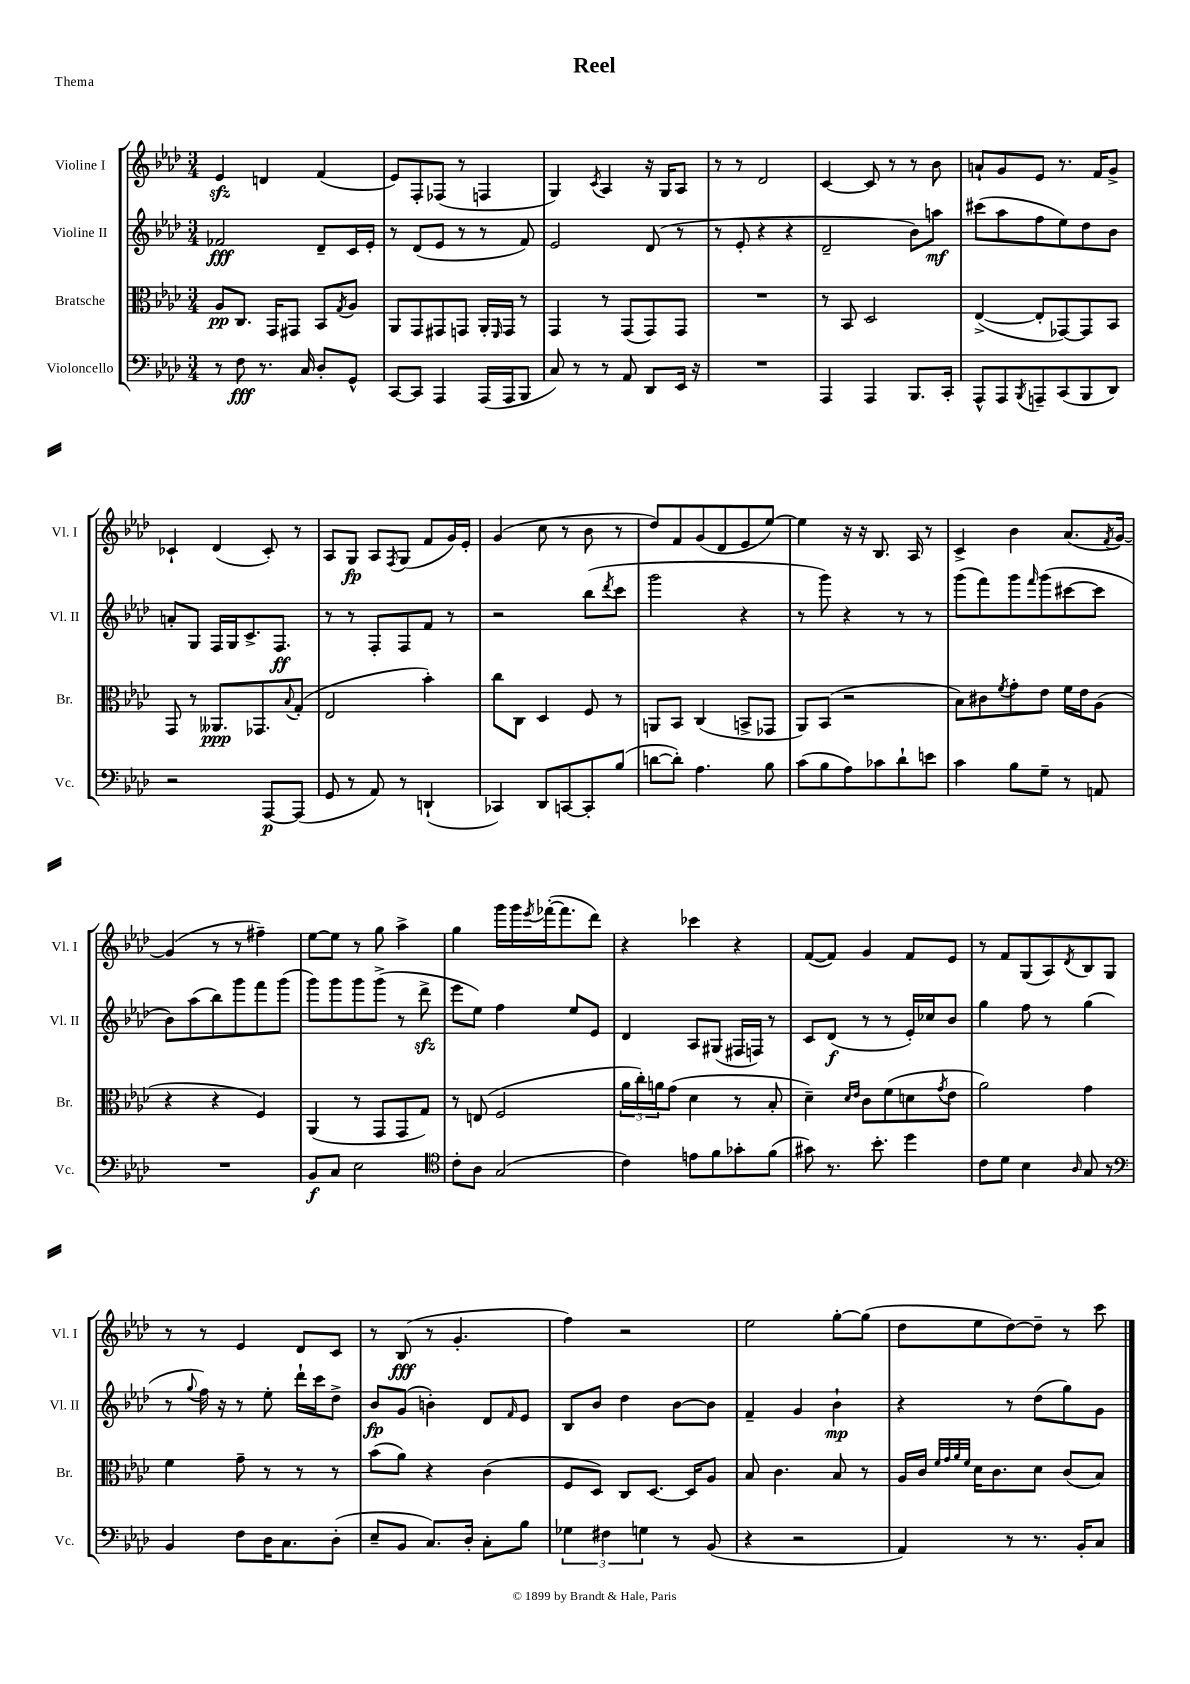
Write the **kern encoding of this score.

**kern	**dynam	**kern	**dynam	**kern	**dynam	**kern	**dynam
*part4	*part4	*part3	*part3	*part2	*part2	*part1	*part1
*staff4	*staff4	*staff3	*staff3	*staff2	*staff2	*staff1	*staff1
*I"Violoncello	*	*I"Bratsche	*	*I"Violine II	*	*I"Violine I	*
*I'Vc.	*	*I'Br.	*	*I'Vl. II	*	*I'Vl. I	*
*clefF4	*	*clefC3	*	*clefG2	*	*clefG2	*
*k[b-e-a-d-]	*	*k[b-e-a-d-]	*	*k[b-e-a-d-]	*	*k[b-e-a-d-]	*
*M3/4	*	*M3/4	*	*M3/4	*	*M3/4	*
=1	=1	=1	=1	=1	=1	=1	=1
8r	.	8A-/L	pp	2f-X/	fff	4e-zz/	.
8F\	fff	8.C/J	.	.	.	.	.
8.r	.	.	.	.	.	4dn/	.
.	.	16GG/KL	.	.	.	.	.
.	.	8GG#X/J	.	.	.	.	.
16C/	.	.	.	.	.	.	.
8D-'/L	.	8BB-/L	.	8d-~/L	.	(4f/	.
.	.	8qG/	.	.	.	.	.
8GG^^/J	.	8A-/J	.	16c/L	.	.	.
.	.	.	.	16e-'/JJ	.	.	.
=2	=2	=2	=2	=2	=2	=2	=2
[8CC/L	.	8AA-/L	.	8r	.	8e-/L)	.
8CC/J]	.	8GG/	.	(8d-/L	.	8F'/	.
4AAA-/	.	8GG#X/	.	8e-/J	.	(8F-X/J	.
.	.	8GGn/J	.	8r	.	8r	.
(16AAA-/LL	.	16AA-'/LL	.	8r	.	4Fn/	.
.	.	16qqFF/	.	.	.	.	.
16AAA-/J	.	16GG/JJ	.	.	.	.	.
8BBB-/J	.	8r	.	8f/)	.	.	.
=3	=3	=3	=3	=3	=3	=3	=3
8C/)	.	4GG/	.	2e-/	.	4G/)	.
8r	.	.	.	.	.	.	.
.	.	.	.	.	.	8qc/	.
8r	.	8r	.	.	.	4A-/	.
8AA-/	.	(8GG/L	.	.	.	.	.
8DD-/L	.	8GG/)	.	(8d-/	.	16r	.
.	.	.	.	.	.	16G/KL	.
16EE-/Jk	.	8GG/J	.	8r	.	8A-/J	.
16r	.	.	.	.	.	.	.
=4	=4	=4	=4	=4	=4	=4	=4
2.r	.	2.r	.	8r	.	8r	.
.	.	.	.	8e-'/	.	8r	.
.	.	.	.	4r	.	2d-/	.
.	.	.	.	4r	.	.	.
=5	=5	=5	=5	=5	=5	=5	=5
4AAA-/	.	8r	.	2d-~/	.	[4c/	.
.	.	8BB-/	.	.	.	.	.
4AAA-/	.	2D-/	.	.	.	8c/]	.
.	.	.	.	.	.	8r	.
8.BBB-/L	.	.	.	8b-\L)	.	8r	.
.	.	.	.	8aan\J	mf	8b-\	.
16CC'/Jk	.	.	.	.	.	.	.
=6	=6	=6	=6	=6	=6	=6	=6
8AAA-^^/L	.	([4E-^/	.	(8ccc#X\L	.	8an`/L	.
8AAA-/	.	.	.	8aa-\	.	8g/	.
8qBBB-/	.	.	.	.	.	.	.
8AAAn~/	.	8E-'/L]	.	8ff\	.	8e-/J	.
(8CC/	.	[8GG-X/)	.	8ee-\)	.	8.r	.
8BBB-/	.	8GG-/]	.	8dd-\	.	.	.
.	.	.	.	.	.	16f/KL	.
8DD-/J)	.	8BB-/J	.	8b-\J	.	8g^/J	.
!!LO:LB:g=z
=7	=7	=7	=7	=7	=7	=7	=7
2r	.	8GG/	.	8an'/L	.	4c-X`/	.
.	.	8r	.	8G/J	.	.	.
.	.	8.AA--X/L	ppp	16F/LL	.	(4d-/	.
.	.	.	.	16G/J	.	.	.
.	.	.	.	8.c^/	.	.	.
.	.	8.GG-X/	.	.	.	.	.
[8AAA-/L	p	.	.	.	.	8c-'/)	.
.	.	.	.	8.F/J	ff	.	.
.	.	8qqB-/	.	.	.	.	.
(8AAA-/J]	.	(8G'/J	.	.	.	8r	.
=8	=8	=8	=8	=8	=8	=8	=8
8GG/	.	2E-/	.	8r	.	8A-/L	.
8r	.	.	.	8r	.	8G/J	fp
8AA-/)	.	.	.	8F'/L	.	8A-/L	.
.	.	.	.	.	.	8qF/	.
8r	.	.	.	8F/	.	(8G/J	.
(4DDn`/	.	4b-'\)	.	8f/J	.	8f/L	.
.	.	.	.	8r	.	16g/L)	.
.	.	.	.	.	.	16e-'/JJ	.
=9	=9	=9	=9	=9	=9	=9	=9
4CC-X/)	.	8cc\L	.	2r	.	(4g/	.
.	.	8C\J	.	.	.	.	.
8DD-/L	.	4D-/	.	.	.	8cc\	.
[8CCn/	.	.	.	.	.	8r	.
8CC'/]	.	8F/	.	(8bb-\L	.	8b-\	.
.	.	.	.	8qddd-/	.	.	.
(8B-/J	.	8r	.	8ccc\J	.	8r	.
=10	=10	=10	=10	=10	=10	=10	=10
[8dn\L	.	8AAn/L	.	2ggg\	.	8dd-/L)	.
8d'\J])	.	8BB-/J	.	.	.	8f/	.
4.A-\	.	(4C/	.	.	.	(8g/	.
.	.	.	.	.	.	8d-/	.
.	.	8BBn^/L	.	4r	.	8e-/	.
8B-\	.	8GG-X/J	.	.	.	[8ee-/J)	.
=11	=11	=11	=11	=11	=11	=11	=11
(8c\L	.	8AA-/L)	.	8r	.	4ee-\]	.
8B-\	.	(8BB-/J	.	8ggg\)	.	.	.
8A-\)	.	2r	.	4r	.	16r	.
.	.	.	.	.	.	16r	.
8c-X\	.	.	.	.	.	8.B-/	.
8d-`\	.	.	.	8r	.	.	.
.	.	.	.	.	.	16A-/	.
8en\J	.	.	.	8r	.	8r	.
=12	=12	=12	=12	=12	=12	=12	=12
4c\	.	8B-\L)	.	(8ggg\L	.	4c^/	.
.	.	8c#X\	.	8fff\)	.	.	.
.	.	8qf/	.	.	.	.	.
8B-\L	.	8g'\	.	8ggg\	.	4b-\	.
.	.	.	.	16qqfff/	.	.	.
8G~\J	.	8e-\J	.	(8ggg\	.	.	.
8r	.	16f\LL	.	[8ccc#X\	.	(8.a-/L	.
.	.	16e-\J	.	.	.	.	.
8AAn/	.	(8A-\J	.	8ccc#\J]	.	.	.
.	.	.	.	.	.	8qf/	.
.	.	.	.	.	.	[16g/Jk)	.
!!LO:LB:g=z
=13	=13	=13	=13	=13	=13	=13	=13
2.r	.	4r	.	8b-\L)	.	(4g/]	.
.	.	.	.	(8aa-\	.	.	.
.	.	4r	.	8bb-\)	.	8r	.
.	.	.	.	8ggg\	.	8r	.
.	.	4F/)	.	8fff\	.	4ff#X~\)	.
.	.	.	.	(8ggg\J	.	.	.
=14	=14	=14	=14	=14	=14	=14	=14
8BB-/L	f	(4AA-/	.	8ggg\L)	.	[8ee-\L	.
8C/J	.	.	.	8ggg\	.	8ee-\J]	.
2E-\	.	8r	.	8ggg\	.	8r	.
.	.	8GG/L	.	(8ggg^\J	.	8gg\	.
.	.	8GG/	.	8r	.	4aa-^\	.
.	.	8G/J)	.	8ddd-zz^\	.	.	.
=15	=15	=15	=15	=15	=15	=15	=15
*clefC4	*	*	*	*	*	*	*
8c'\L	.	8r	.	8eee-\L	.	4gg\	.
8A-\J	.	(8En/	.	8ee-\J)	.	.	.
(2G/	.	2F/	.	4ff\	.	16ggg\LL	.
.	.	.	.	.	.	16ggg\	.
.	.	.	.	.	.	8qeee-/	.
.	.	.	.	.	.	([16fff-X'\J	.
.	.	.	.	.	.	8.fff-\]	.
.	.	.	.	8ee-/L	.	.	.
.	.	.	.	8e-/J	.	8ddd-\J)	.
=16	=16	=16	=16	=16	=16	=16	=16
4c\)	.	24a-\LL	.	4d-/	.	4r	.
.	.	24cc'\)	.	.	.	.	.
.	.	24an\J	.	.	.	.	.
.	.	(8g\J	.	.	.	.	.
8en\L	.	4d-\	.	8A-/L	.	4ccc-X\	.
8f\	.	.	.	(8G#X/J	.	.	.
8g-X'\	.	8r	.	16F#X/LL	.	4r	.
.	.	.	.	16Fn/JJ)	.	.	.
(8f\J	.	8B-'/	.	8r	.	.	.
=17	=17	=17	=17	=17	=17	=17	=17
8g#X\)	.	4d-~\)	.	8c/L	.	([8f/L	.
8.r	.	.	.	(8d-/J	f	8f/J])	.
.	.	16qqd-/LL	.	.	.	.	.
.	.	16qqe-/JJ	.	.	.	.	.
.	.	8c\L	.	8r	.	4g/	.
8.b-'\	.	.	.	.	.	.	.
.	.	(8f\	.	8r	.	.	.
4dd-\	.	8dn\	.	16e-'/LL)	.	8f/L	.
.	.	.	.	16cc-X/J	.	.	.
.	.	8qg/	.	.	.	.	.
.	.	8e-\J	.	8b-/J	.	8e-/J	.
=18	=18	=18	=18	=18	=18	=18	=18
8c\L	.	2a-\)	.	4gg\	.	8r	.
8d-\J	.	.	.	.	.	8f/L	.
4B-\	.	.	.	8ff\	.	(8G/	.
.	.	.	.	8r	.	8A-/)	.
16qqA-/	.	.	.	.	.	8qd-/	.
8G/	.	4g\	.	(4gg\	.	8B-/	.
8r	.	.	.	.	.	8G/J	.
!!LO:LB:g=z
=19	=19	=19	=19	=19	=19	=19	=19
*clefF4	*	*	*	*	*	*	*
4BB-/	.	4f\	.	8r	.	8r	.
.	.	.	.	8qqgg/	.	.	.
.	.	.	.	16ff\)	.	8r	.
.	.	.	.	16r	.	.	.
8F\L	.	8g~\	.	8r	.	4e-/	.
16D-\K	.	8r	.	8ee-'\	.	.	.
8.C\	.	.	.	.	.	.	.
.	.	8r	.	16ddd-`\LL	.	8d-/L	.
.	.	.	.	16ccc\J	.	.	.
(8D-'\J	.	8r	.	8dd-^\J	.	8c/J	.
=20	=20	=20	=20	=20	=20	=20	=20
8E-~/L	.	(8b-\L	.	8b-/L	fp	8r	.
8BB-/J	.	8a-\J)	.	(8g/J	.	(8B-/	fff
8.C/L)	.	4r	.	4bn'\)	.	8r	.
.	.	.	.	.	.	4.g'/	.
16D-'/Jk	.	.	.	.	.	.	.
8C'\L	.	(4c\	.	8d-/L	.	.	.
.	.	.	.	16qqf/	.	.	.
8B-\J	.	.	.	8e-/J	.	.	.
=21	=21	=21	=21	=21	=21	=21	=21
6G-X\	.	8F/L	.	8B-/L	.	4ff\)	.
.	.	8D-/J)	.	8b-/J	.	.	.
6F#X\	.	.	.	.	.	.	.
.	.	8C/L	.	4dd-\	.	2r	.
6Gn\	.	.	.	.	.	.	.
.	.	[8.D-/J	.	.	.	.	.
8r	.	.	.	[8b-\L	.	.	.
.	.	16D-/KL]	.	.	.	.	.
(8BB-/	.	8A-/J	.	8b-\J]	.	.	.
=22	=22	=22	=22	=22	=22	=22	=22
4r	.	8B-/	.	4f~/	.	2ee-\	.
.	.	4.c\	.	.	.	.	.
2r	.	.	.	4g/	.	.	.
.	.	8B-/	.	4b-`\	mp	[8gg'\L	.
.	.	8r	.	.	.	(8gg\J]	.
=23	=23	=23	=23	=23	=23	=23	=23
4AA-/)	.	16A-/LL	.	4r	.	8dd-\L	.
.	.	16c/JJ	.	.	.	.	.
.	.	32qqf/LLL	.	.	.	.	.
.	.	32qqg/	.	.	.	.	.
.	.	32qqa-/	.	.	.	.	.
.	.	32qqf/JJJ	.	.	.	.	.
.	.	16d-\KL	.	.	.	8ee-\	.
.	.	8.c\	.	.	.	.	.
8r	.	.	.	8r	.	[8dd-\)	.
8.r	.	8d-\J	.	(8dd-\L	.	8dd-~\J]	.
.	.	(8c/L	.	8gg\)	.	8r	.
16BB-'/KL	.	.	.	.	.	.	.
8C/J	.	8B-/J)	.	8g\J	.	8ccc\	.
==	==	==	==	==	==	==	==
*-	*-	*-	*-	*-	*-	*-	*-
